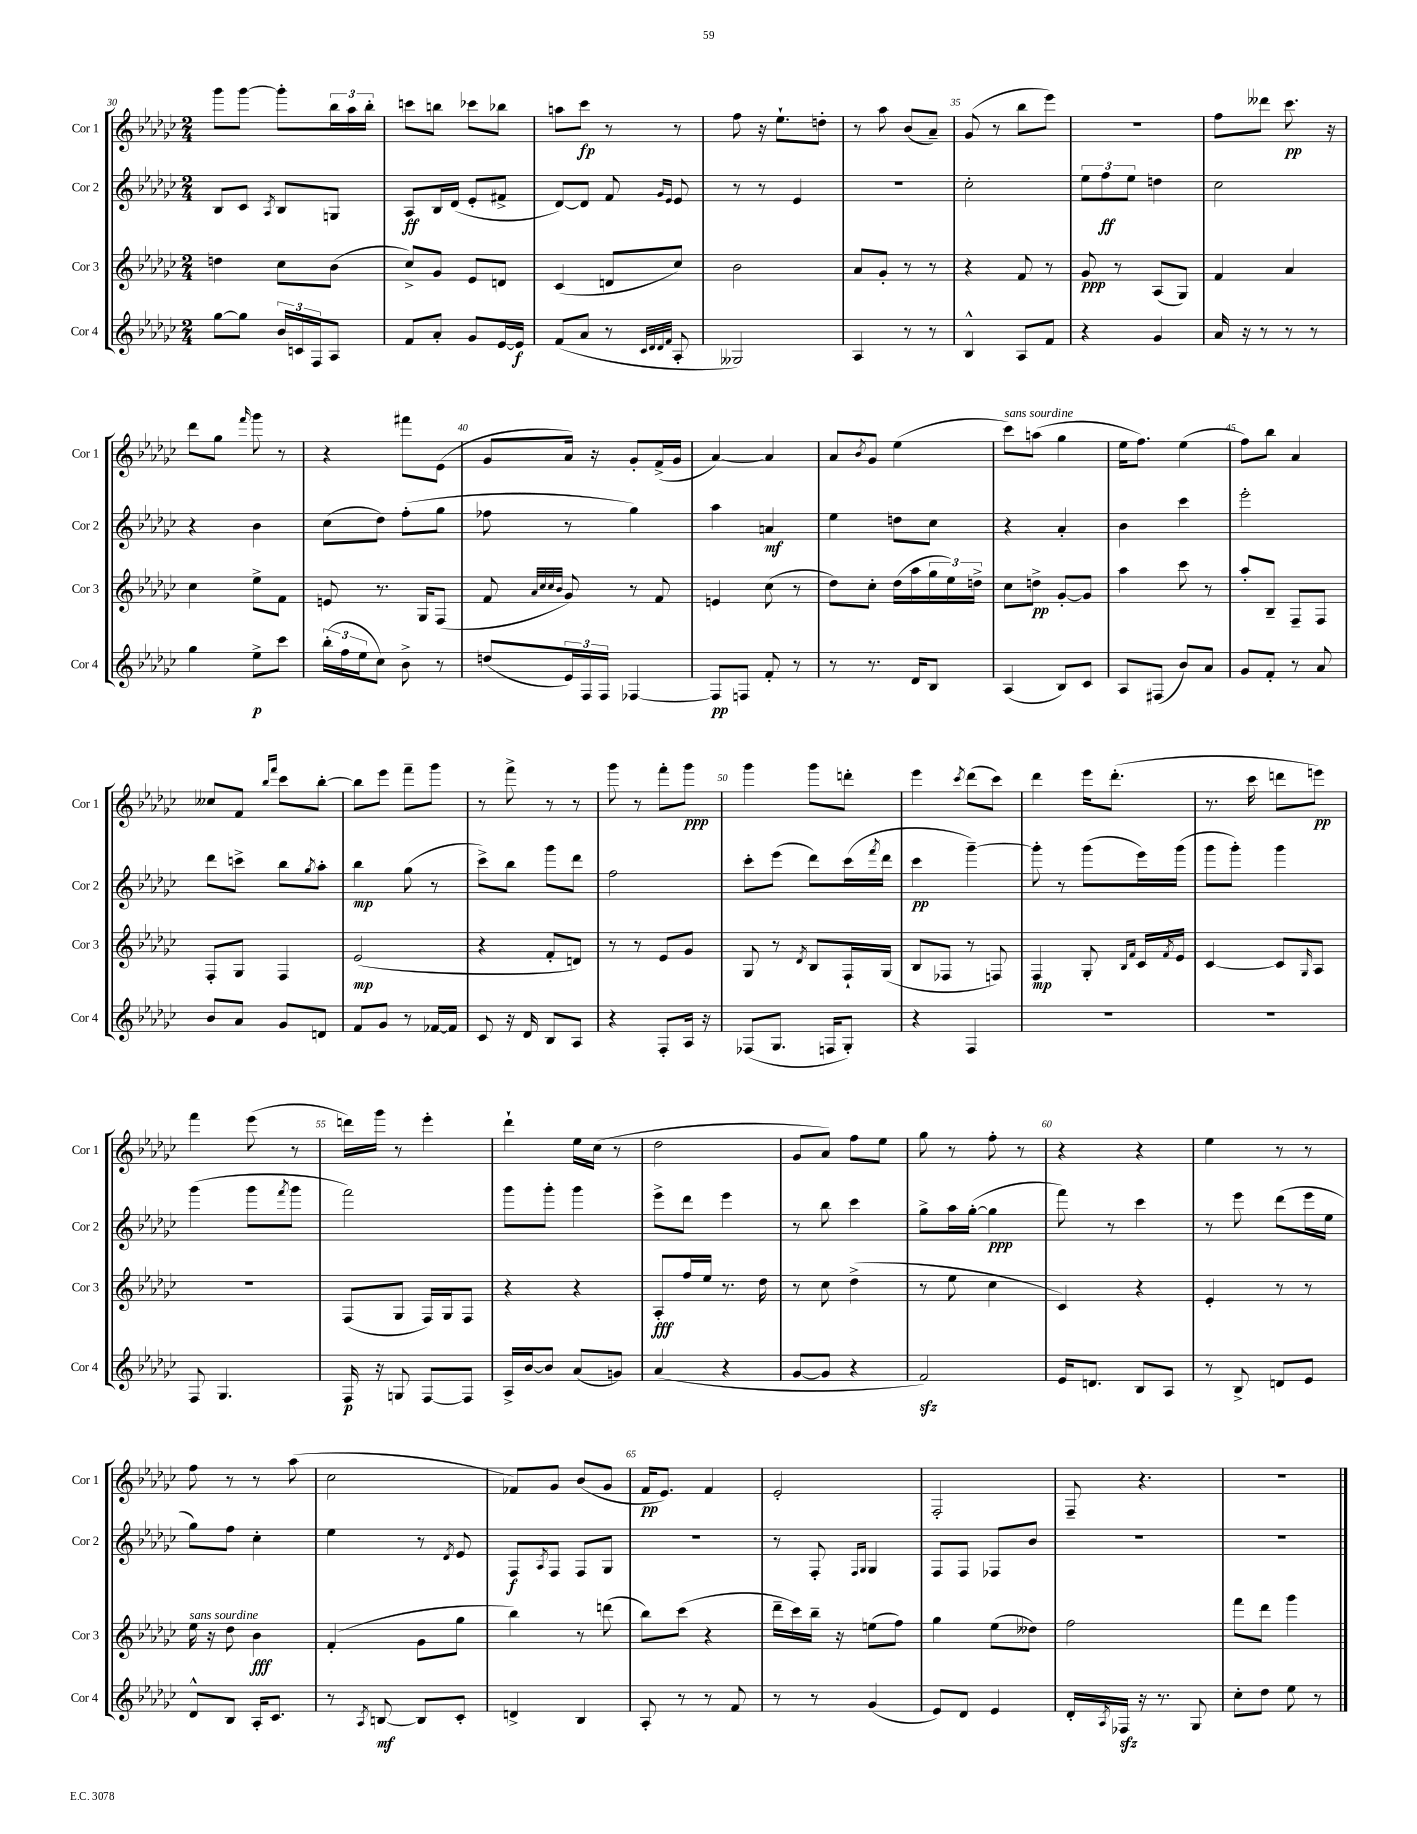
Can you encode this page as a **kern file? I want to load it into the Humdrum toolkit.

**kern	**kern	**kern	**kern
*staff4	*staff3	*staff2	*staff1
*clefG2	*clefG2	*clefG2	*clefG2
*k[b-e-a-d-g-c-]	*k[b-e-a-d-g-c-]	*k[b-e-a-d-g-c-]	*k[b-e-a-d-g-c-]
*M2/4	*M2/4	*M2/4	*M2/4
[8gg-\L	4dd\	8B-/L	8ggg-\L
8gg-\]J	.	8c-/J	[8ggg-\J
.	.	8qA-/	.
24b-/LL	8cc-\L	8B-/L	8ggg-'\]L
24c/	.	.	.
24F/J	.	.	.
8A-/J	(8b-\J	8G/J	24bb-\L
.	.	.	24aa-\
.	.	.	24bb-'\JJ
=	=	=	=
8f/L	8cc-^/L)	8A-/L	8ccc\L
8a-'/J	8g-/J	16B-/L	8bb\J
.	.	(16d-/JJ	.
8g-/L	8e-/L	8e-'/L	8ccc-\L
[16e-/L	8d/J	8f#^/J	8bb-\J
16e-/]JJ	.	.	.
=	=	=	=
(8f/L	(4c-/	[8d-/L)	8aa\L
8a-/J	.	8d-/]J	8ccc-\J
8r	8d/L	8f/	8r
32qqc-/LLL	.	.	.
32qqd-/	.	.	.
32qqd-/	.	16qqg-/LL	.
32qqf/JJJ	.	16qqe-/JJ	.
8A-'/	8cc-/J)	8e-/	8r
=	=	=	=
2G--/)	2b-\	8r	8ff\
.	.	8r	16r
.	.	.	8.ee-`\L
.	.	4e-/	.
.	.	.	8dd'\J
=	=	=	=
4A-/	8a-/L	2r	8r
.	8g-'/J	.	8aa-\
8r	8r	.	(8b-/L
8r	8r	.	8a-~/J)
=	=	=	=
4B-^^/	4r	2cc-'\	(8g-/
.	.	.	8r
8A-/L	8f/	.	8bb-\L
8f/J	8r	.	8eee-\J)
=	=	=	=
4r	8g-/	12ee-\L	2r
.	.	12ff\	.
.	8r	.	.
.	.	12ee-\J	.
4g-/	(8A-/L	4dd\	.
.	8G-/J)	.	.
=	=	=	=
16a-/	4f/	2cc-\	8ff\L
16r	.	.	.
8r	.	.	8ddd--\J
8r	4a-/	.	8.ccc-\
8r	.	.	.
.	.	.	16r
=	=	=	=
4gg-\	4cc-\	4r	8ddd-\L
.	.	.	8gg-\J
.	.	.	16qqfff/
8ee-^\L	8ee-^\L	4b-\	8ggg-\
8ccc-\J	8f\J	.	8r
=	=	=	=
(24bb-'\LL	8e/	(8cc-\L	4r
24ff\	.	.	.
24ee-\J	.	.	.
8cc-\J)	8.r	8dd-\J)	.
8b-^\	.	(8ff'\L	8fff#\L
.	16G-/LK	.	.
8r	(8F/J	8gg-\J	(8e-\J
=	=	=	=
(8dd/L	8f/	8ff-\	8g-/L
.	32qqa-/LLL	.	.
.	32qqcc-/	.	.
.	32qqcc-/	.	.
.	32qqb-/JJJ	.	.
24e-/L)	8g-/)	8r	16a-/Jk)
24F/	.	.	.
.	.	.	16r
24F/JJ	.	.	.
[4F-/	8r	4gg-\)	8g-'/L
.	8f/	.	(16f^/L
.	.	.	16g-/JJ
=	=	=	=
8F-/]L	4e/	4aa-\	[4a-/)
8F/J	.	.	.
8f'/	(8cc-\	4a/	4a-/]
8r	8r	.	.
=	=	=	=
8r	8dd-\L)	4ee-\	8a-/L
.	.	.	8qb-/
8.r	8cc-'\J	.	8g-/J
.	(16dd-\LL	8dd\L	(4ee-\
16d-/LK	16aa-\	.	.
8B-/J	24gg-\	8cc-\J	.
.	24ee-\)	.	.
.	24dd^\JJ	.	.
=	=	=	=
(4A-/	8cc-\L	4r	8ccc-\L)
.	8dd^\J	.	(8aa\J
8B-/L)	[8g-'/L	4a-'/	4gg-\
8c-/J	8g-/]J	.	.
=	=	=	=
8A-/L	4aa-\	4b-\	16ee-\LK
.	.	.	8.ff\J)
(8F#/J	.	.	.
8b-/L)	8ccc-\	4ccc-\	(4ee-\
8a-/J	8r	.	.
=	=	=	=
8g-/L	8aa-'/L	2eee-'\	8ff\L)
8f'/J	8B-~/J	.	8bb-\J
8r	8F~/L	.	4a-/
8a-/	8F/J	.	.
=	=	=	=
8b-/L	8F'/L	8ddd-\L	8cc--/L
8a-/J	8G-/J	8ccc^\J	8f/J
.	.	.	16qqbb-/LL
.	.	.	16qqfff/JJ
8g-/L	4F/	8bb-\L	8ccc-\L
.	.	8qgg-/	.
8d/J	.	8aa-'\J	[8bb-'\J
=	=	=	=
8f/L	(2e-/	4bb-\	8bb-\]L
8g-/J	.	.	8eee-\J
8r	.	(8gg-\	8fff~\L
[16f-/LL	.	8r	8ggg-\J
16f-/]JJ	.	.	.
=	=	=	=
8c-/	4r	8ccc-^\L)	8r
16r	.	8bb-\J	8fff^\
16d-/	.	.	.
8B-/L	8f'/L	8ggg-\L	8r
8A-/J	8d/J)	8ddd-\J	8r
=	=	=	=
4r	8r	2ff\	8ggg-\
.	8r	.	8r
8F'/L	8e-/L	.	8fff'\L
16A-/Jk	8g-/J	.	8ggg-\J
16r	.	.	.
=	=	=	=
(8F-/L	8G-/	8ccc-'\L	4ggg-\
8.G-/J	8r	(8eee-\J	.
.	8qd-/	.	.
.	8B-/L	8ddd-\L)	8ggg-\L
16F/LK	.	.	.
8G-'/J)	16F`/L	(16ccc-\L	8ddd'\J
.	.	8qfff/	.
.	(16G-/JJ	16ddd-\JJ	.
=	=	=	=
4r	8B-/L	4ccc-\	4eee-\
.	8F-/J	.	.
.	.	.	8qccc-/
4F/	8r	[4ggg-~\)	(8ddd-\L
.	8F/)	.	8ccc-\J)
=	=	=	=
2r	4F/	8ggg-'\]	4ddd-\
.	.	8r	.
.	8G-'/	(8ggg-\L	16eee-\LK
.	.	.	(8.ddd-'\J
.	16qqB-/LL	.	.
.	16qqf/JJ	.	.
.	16c-/LL	16eee-\L)	.
.	8qf/	.	.
.	16e-/JJ	(16ggg-\JJ	.
=	=	=	=
2r	[4c-/	8ggg-\L	8.r
.	.	8ggg-'\J)	.
.	.	.	16ccc-\
.	8c-/]L	4ggg-\	8ddd\L
.	16qqG-/	.	.
.	8A-/J	.	8eee\J)
=	=	=	=
8F/	2r	(4ggg-\	4fff\
4.G-/	.	.	.
.	.	8ggg-\L	(8eee-\
.	.	8qfff/	.
.	.	8ggg-\J	8r
=	=	=	=
16F/	(8F/L	2fff\)	16ddd\LL)
16r	.	.	16ggg-\JJ
8G/	8G-/J	.	8r
[8F/L	16F/LL)	.	4eee-'\
.	16G-/J	.	.
8F/]J	8F/J	.	.
=	=	=	=
16A-^/LL	4r	8ggg-\L	4ddd-`\
[16b-/J	.	.	.
8b-/]J	.	8ggg-'\J	.
(8a-/L	4r	4ggg-\	16ee-\LL
.	.	.	(16cc-\JJ
8g/J)	.	.	8r
=	=	=	=
(4a-/	8A-'/L	8eee-^\L	2dd-\
.	16ff/L	8ddd-\J	.
.	16ee-/JJ	.	.
4r	8.r	4eee-\	.
.	16dd-\	.	.
=	=	=	=
[8g-/L	8r	8r	8g-/L
8g-/]J	8cc-\	8bb-\	8a-/J)
4r	(4dd-^\	4ccc-\	8ff\L
.	.	.	8ee-\J
=	=	=	=
2f/)	8r	8gg-^\L	8gg-\
.	8ee-\	16aa-\L	8r
.	.	([16gg-'\JJ	.
.	4cc-\	4gg-\]	8ff'\
.	.	.	8r
=	=	=	=
16e-/LK	4c-/)	8fff\)	4r
8.d/J	.	.	.
.	.	8r	.
8B-/L	4r	4ccc-\	4r
8A-/J	.	.	.
=	=	=	=
8r	4e-'/	8r	4ee-\
8B-^/	.	8eee-\	.
8d/L	8r	(8ddd-\L	8r
8e-/J	8r	16eee-\L	8r
.	.	16ee-\JJ	.
=	=	=	=
8d-^^/L	16ee-\	8gg-\L)	8ff\
.	16r	.	.
8B-/J	8dd-\	8ff\J	8r
16A-'/LK	4b-\	4cc-'\	8r
8.c-/J	.	.	.
.	.	.	(8aa-\
=	=	=	=
8r	(4f'/	4ee-\	2cc-\
8qA-/	.	.	.
[8B/	.	.	.
8B/]L	8g-\L	8r	.
.	.	8qd-/	.
8c-'/J	8gg-\J	8e-/	.
=	=	=	=
4d^/	4bb-\)	8F/L	8f-/L)
.	.	8qA-/	.
.	.	8F/J	8g-/J
4B-/	8r	8F/L	(8b-/L
.	(8ddd\	8G-/J	8g-/J
=	=	=	=
8A-'/	8bb-\L)	2r	16f/LK
.	.	.	8.e-/J)
8r	(8ccc-\J	.	.
8r	4r	.	4f/
8f/	.	.	.
=	=	=	=
8r	16ddd-~\LL	8r	2e-'/
.	16ccc-\)	.	.
8r	16bb-~\JJ	8F'/	.
.	16r	.	.
.	.	16qqF/LL	.
.	.	16qqG-/JJ	.
(4g-/	(8ee\L	4G-/	.
.	8ff\J)	.	.
=	=	=	=
8e-/L)	4gg-\	8F/L	2F'/
8d-/J	.	8F/J	.
4e-/	(8ee-\L	8F-/L	.
.	8dd--\J)	8b-/J	.
=	=	=	=
16d-'/LL	2ff\	2r	8F~/
8qA-/	.	.	.
16F-/JJ	.	.	.
16r	.	.	4.r
8.r	.	.	.
8G-/	.	.	.
=	=	=	=
8cc-'\L	8fff\L	2r	2r
8dd-\J	8ddd-\J	.	.
8ee-\	4ggg-\	.	.
8r	.	.	.
==	==	==	==
*-	*-	*-	*-
